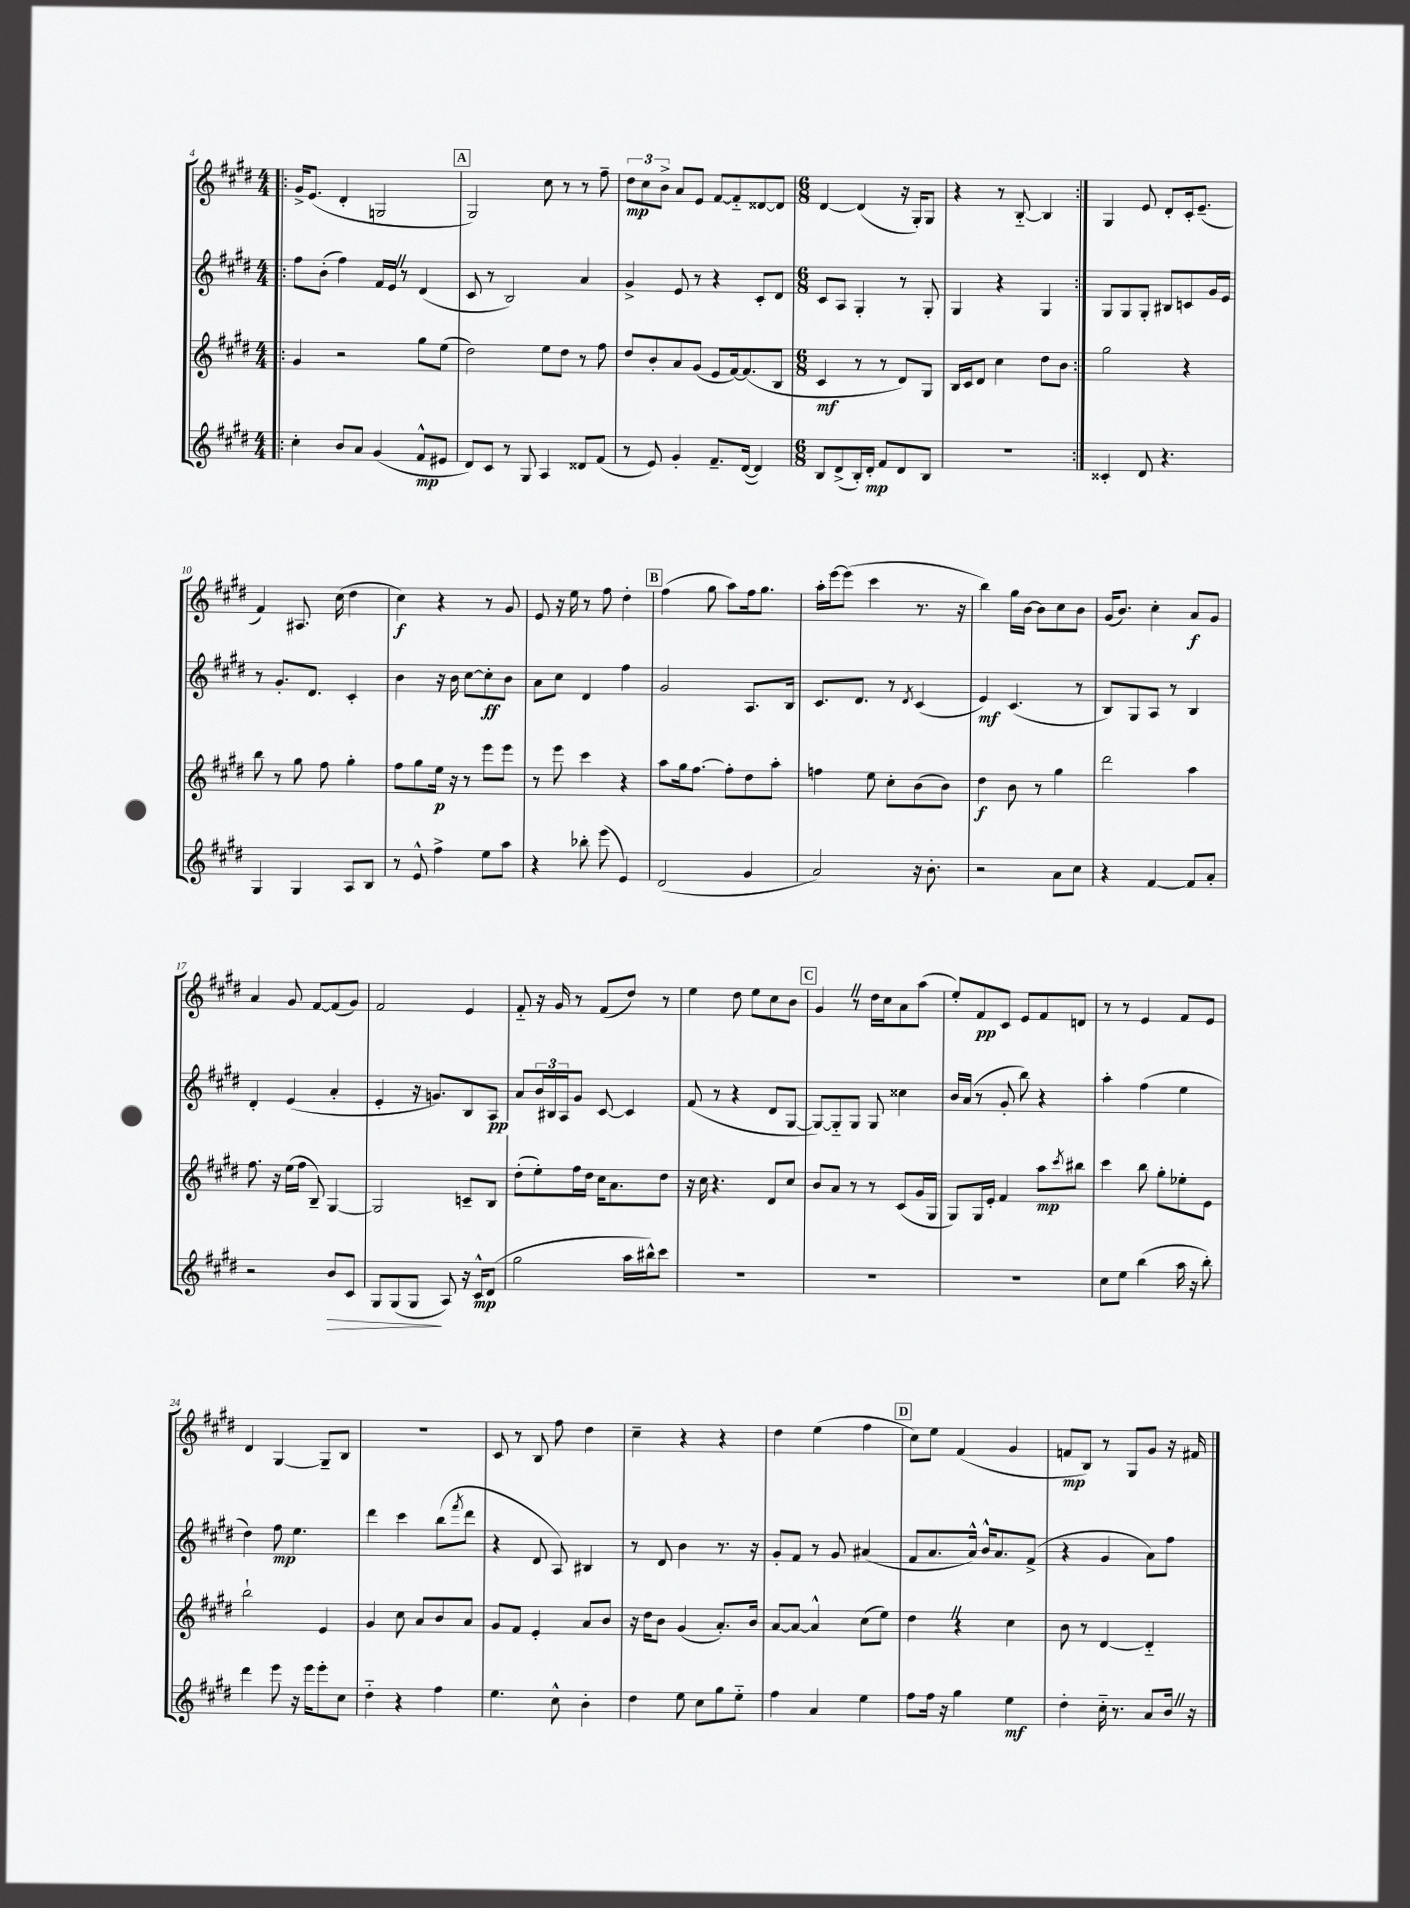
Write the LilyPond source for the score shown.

<<
\new StaffGroup <<
\new Staff = "s0" {
    \clef treble \key e \major \numericTimeSignature \time 4/4
    \repeat volta 2 { \bar ".|:" gis'16-> e'8.( dis'4-. g2 |
    \mark \markup { \box "A" } gis2) cis''8 r8 r8 fis''8-- |
    \tuplet 3/2 { dis''8\mp cis''8 b'8-> } a'8 e'8 fis'8~ fis'8-_ disis'8~ disis'8 |
    \numericTimeSignature \time 6/8 dis'4~ dis'4( r16 gis16-.) gis8 |
    r4 r8 b8~-_ b4 | }
    gis4 e'8 dis'8-. cis'16-. e'8.--( |
    fis'4) ais8. cis''16( dis''4 |
    cis''4\f) r4 r8 gis'8 |
    e'8 r16 e''16 r8 fis''8 dis''4-. |
    \mark \markup { \box "B" } fis''4( gis''8 a''8) fis''16 gis''8. |
    a''16-. e'''16~ e'''8( cis'''4 r8. r16 |
    b''4) gis''16 b'16~ b'8 cis''8 b'8 |
    gis'16( b'8.) cis''4-. a'8\f gis'8 |
    a'4 gis'8 fis'8~ fis'8( gis'8) |
    fis'2 e'4 |
    fis'8-_ r16 gis'16 r8 fis'8( dis''8) r8 |
    e''4 dis''8 e''8 cis''8 b'8 |
    \mark \markup { \box "C" } gis'4 \once \override BreathingSign.text = \markup { \musicglyph "scripts.caesura.straight" } \breathe r8 dis''16 cis''16 a'8 a''8( |
    e''8-.) fis'8\pp cis'8 e'8 fis'8 d'8 |
    r8 r8 e'4 fis'8 e'8 |
    dis'4 gis4~ gis8-- b8 |
    R2. |
    cis'8 r8 b8 fis''8 dis''4 |
    cis''4-- r4 r4 |
    dis''4 e''4( fis''4 |
    \mark \markup { \box "D" } cis''8) e''8 fis'4( gis'4 |
    f'8\mp b8) r8 gis8 gis'8 r16 fis'16 \bar "|." |
}
\new Staff = "s1" {
    \clef treble \key e \major \numericTimeSignature \time 4/4
    \repeat volta 2 { \bar ".|:" fis''8 b'8-.( fis''4) fis'16 e'16 \once \override BreathingSign.text = \markup { \musicglyph "scripts.caesura.straight" } \breathe r8 dis'4( |
    \mark \markup { \box "A" } cis'8 r8 b2) a'4 |
    gis'4-> e'8 r8 r4 cis'8-. dis'8 |
    \numericTimeSignature \time 6/8 cis'8 a8 gis4-. r8 gis8-. |
    gis4 r4 gis4 | }
    gis8 gis8 gis8-. bis8 c'8 gis'16 e'16 |
    r8 gis'8.-. dis'8. cis'4-. |
    b'4 r16 b'16 cis''8~ cis''8-.\ff b'8 |
    a'8 cis''8 dis'4 fis''4 |
    \mark \markup { \box "B" } gis'2 a8. b16 |
    cis'8. dis'8. r8 \acciaccatura { dis'8 } cis'4( |
    e'4\mf) cis'4.( r8 |
    b8) gis8 a8 r8 b4 |
    dis'4-. e'4( a'4-. |
    e'4-. r16 g'8.) b8 a8\pp |
    a'8 \tuplet 3/2 { b'16 bis16 a16 } gis'8 cis'8~ cis'4 |
    fis'8( r8 r4 dis'8 gis8~ |
    \mark \markup { \box "C" } gis8~) gis8-_ gis8 gis8 cisis''4 |
    b'16 a'16( r8 gis'8-. b''8) r4 |
    a''4-. fis''4( e''4 |
    dis''4) fis''8\mp e''4. |
    dis'''4 cis'''4 b''8( \acciaccatura { fis'''8 } dis'''8 |
    r4 dis'8 a8) bis4 |
    r8 dis'8 b'4 r8. r16 |
    gis'8-. fis'8 r8 gis'8 ais'4( |
    \mark \markup { \box "D" } fis'8 a'8. a'16-^) b'16-^ a'8. fis'8->( |
    r4 gis'4 a'8) fis''8 \bar "|." |
}
\new Staff = "s2" {
    \clef treble \key e \major \numericTimeSignature \time 4/4
    \repeat volta 2 { \bar ".|:" gis'4 r2 gis''8 e''8( |
    \mark \markup { \box "A" } dis''2) e''8 dis''8 r8 fis''8 |
    dis''8 b'8-. a'8 gis'8( e'8 fis'16~) fis'8.( b8 |
    \numericTimeSignature \time 6/8 cis'4\mf r8 r8 dis'8) gis8 |
    b16 cis'16 dis'8 cis''4 dis''8 b'8 | }
    gis''2 r4 |
    b''8 r8 gis''8 fis''8 gis''4-. |
    fis''8 gis''8 e''16\p r16 r8 e'''8 e'''8 |
    r8 e'''8 cis'''4 r4 |
    \mark \markup { \box "B" } a''8 gis''16 fis''8.~ fis''8-. dis''8 a''8-. |
    f''4 e''8 cis''8-. b'8( b'8) |
    dis''4\f b'8 r8 gis''4 |
    dis'''2 a''4 |
    fis''8. r16 e''16( fis''16 b8--) gis4~ |
    gis2 c'8-- b8 |
    dis''8-.( e''8-.) fis''16 dis''16 cis''16 a'8. dis''8 |
    r16 cis''16 r4. dis'8 cis''8 |
    \mark \markup { \box "C" } b'8 a'8 r8 r8 cis'8( gis'16 gis16 |
    gis8) gis16 e'16-. fis'4 a''8\mp \acciaccatura { cis'''8 } bis''8 |
    cis'''4 b''8 gis''8-. ees''8-. e'8 |
    b''2-! e'4 |
    gis'4 cis''8 a'8 b'8 a'8 |
    gis'8 fis'8 e'4-. a'8 b'8 |
    r16 dis''16 b'8 gis'4( a'8.-.) b'16 |
    a'8~ a'8~ a'4-^ cis''8( e''8) |
    \mark \markup { \box "D" } dis''4 \once \override BreathingSign.text = \markup { \musicglyph "scripts.caesura.straight" } \breathe r4 cis''4 |
    b'8 r8 dis'4~ dis'4-_ \bar "|." |
}
\new Staff = "s3" {
    \clef treble \key e \major \numericTimeSignature \time 4/4
    \repeat volta 2 { \bar ".|:" cis''4-. b'8 a'8 gis'4( fis'8-^\mp eis'8 |
    \mark \markup { \box "A" } dis'8) cis'8 r8 gis8 a4 disis'8 fis'8( |
    r8 e'8) gis'4-. fis'8.-- dis'16~( dis'4) |
    \numericTimeSignature \time 6/8 b8 dis'8->( b16-.) dis'16-.\mp fis'8 dis'8 b8 |
    R2. | }
    cisis'4-. dis'8 r4. |
    gis4 gis4 a8 b8 |
    r8 e'8-^ fis''4-> e''8 a''8 |
    r4 bes''8-. e'''8( e'4) |
    \mark \markup { \box "B" } dis'2( gis'4 |
    a'2) r16 b'8.-. |
    r2 a'8 cis''8 |
    r4 fis'4~ fis'8 a'8-. |
    r2 b'8\> cis'8 |
    gis8 gis8( gis8\! a8) r16 cis'16-^\mp dis'8( |
    gis''2 a''16 bis''16-^) cis'''8 |
    R2. |
    \mark \markup { \box "C" } R2. |
    R2. |
    cis''8 e''8 b''4( a''16 r16 b''8-.) |
    dis'''4 e'''8 r16 e'''16 e'''8-. cis''8 |
    dis''4-_ r4 fis''4 |
    e''4. cis''8-^ b'4-. |
    dis''4 e''8 cis''8 gis''8 e''8-_ |
    fis''4 a'4 e''4 |
    \mark \markup { \box "D" } fis''8 fis''16 r16 gis''4 e''4\mf |
    dis''4-. cis''16-_ r8. a'8 b'16 \once \override BreathingSign.text = \markup { \musicglyph "scripts.caesura.straight" } \breathe r16 \bar "|." |
}
>>
>>
\layout { \context { \Score currentBarNumber = #4 } }
